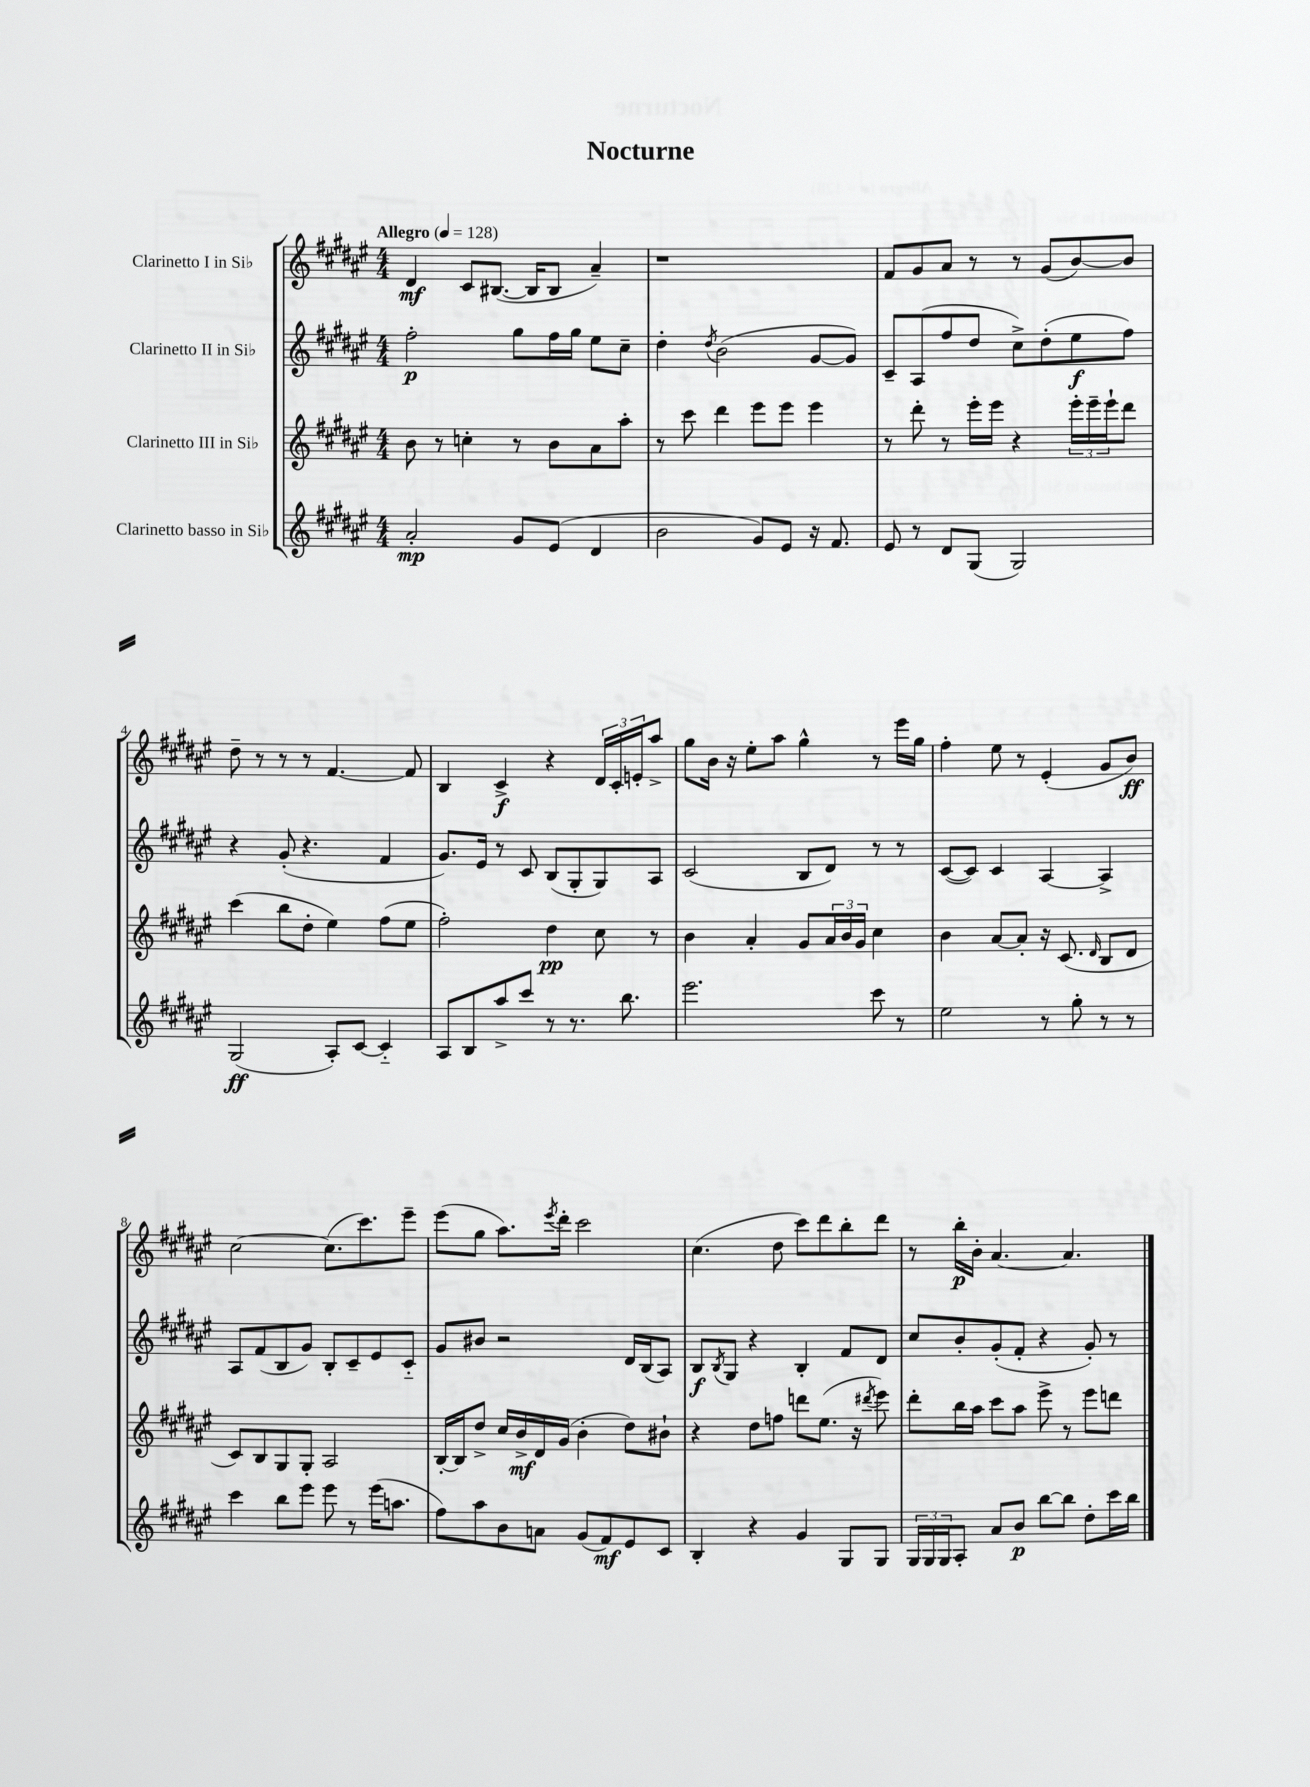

**kern	**kern	**kern	**kern
*staff4	*staff3	*staff2	*staff1
*clefG2	*clefG2	*clefG2	*clefG2
*k[f#c#g#d#a#e#]	*k[f#c#g#d#a#e#]	*k[f#c#g#d#a#e#]	*k[f#c#g#d#a#e#]
*M4/4	*M4/4	*M4/4	*M4/4
*MM128	*MM128	*MM128	*MM128
2a#'	8b	2ff#'	4d#
.	8r	.	.
.	4cc'	.	8c#
.	.	.	([8.B#
8g#	8r	8gg#	.
.	.	.	16B#]
(8e#	8b	16ff#	8B#
.	.	16gg#	.
4d#	8a#	8ee#	4a#~)
.	8aa#'	8cc#~	.
=	=	=	=
2b	8r	4dd#'	1r
.	8ccc#	.	.
.	.	8qdd#	.
.	4ddd#	(2b	.
8g#)	8eee#	.	.
8e#	8eee#	.	.
16r	4eee#	[8g#	.
8.f#	.	.	.
.	.	8g#])	.
=	=	=	=
8e#	8r	8c#~	8f#
8r	8ddd#'	(8A#	8g#
8d#	8r	8ff#	8a#
(8G#	16eee#'	8dd#	8r
.	16eee#	.	.
2G#)	4r	8cc#^)	8r
.	.	(8dd#'	(8g#
.	24eee#'	8ee#	[8b)
.	24eee#~	.	.
.	24eee#`	.	.
.	8ddd#	8ff#)	8b]
=	=	=	=
(2G#	(4ccc#	4r	8dd#~
.	.	.	8r
.	8bb	(8g#'	8r
.	8dd#'	4.r	8r
8A#')	4ee#)	.	[4.f#
[8c#	.	.	.
4c#'~]	(8ff#	4f#	.
.	8ee#	.	8f#]
=	=	=	=
8A#	2ff#')	8.g#)	4B
8B	.	.	.
.	.	16e#	.
8aa#^	.	8r	4c#^
8ccc#	.	8c#	.
8r	4dd#	(8B	4r
8.r	.	8G#'	.
.	8cc#	8G#)	24d#
.	.	.	24c#'
8.bb	.	.	.
.	.	.	24e'
.	8r	8A#	8aa#^
=	=	=	=
2.eee#	4b	(2c#	8gg#
.	.	.	16b
.	.	.	16r
.	4a#'	.	8ee#'
.	.	.	8aa#
.	8g#	8B	4gg#^^
.	24a#	8d#)	.
.	24b	.	.
.	24g#	.	.
8ccc#	4cc#	8r	8r
8r	.	8r	16eee#
.	.	.	16gg#
=	=	=	=
2ee#	4b	([8c#	4ff#'
.	.	8c#])	.
.	[8a#	4c#	8ee#
.	8a#']	.	8r
8r	16r	[4A#	(4e#'
.	(8.c#	.	.
8gg#'	.	.	.
.	16qqd#	.	.
8r	8B	4A#^]	8g#
8r	8d#	.	8b)
=	=	=	=
4ccc#	8c#)	8A#	[2cc#
.	8B	(8f#	.
8bb	8G#	8B	.
8eee#	8G#'	8g#)	.
8eee#	2A#	8B'	(8.cc#]
8r	.	8c#~	.
.	.	.	8.ccc#)
(16eee#	.	8e#	.
8.aa	.	.	.
.	.	8c#'~	8eee#~
=	=	=	=
8ff#)	[16B'	8g#	(8eee#
.	16B]	.	.
8aa#	8dd#^	8b#	8gg#
8b	16cc#	2r	8.aa#)
.	16b^	.	.
8a	16d#	.	.
.	.	.	8qeee#
.	(16g#	.	16ddd#'
(8g#	4b'	.	2ccc#
8f#)	.	.	.
8e#	8dd#)	16d#	.
.	.	(16B	.
8c#	8b#`	8A#)	.
=	=	=	=
4B'	4r	8B	(4.cc#
.	.	8qB	.
.	.	8G#	.
4r	8dd#	4r	.
.	8ff	.	8dd#
4g#	8ddd	4B'	8ccc#)
.	(8.ee#	.	8ddd#
8G#	.	8f#	8bb'
.	16r	.	.
.	8qddd#	.	.
8G#	8eee#)	8d#	8ddd#
=	=	=	=
24G#	8ddd#'	8cc#	8r
24G#	.	.	.
24G#	.	.	.
8A#'	16bb	8b'	16bb'
.	16aa#	.	16b'
8a#	8ccc#	(8g#'	[4.a#
8b	8aa#	8f#'	.
[8bb	8eee#^	4r	.
8bb]	8r	.	4.a#]
8dd#'	8eee#	8g#')	.
16ccc#	8ddd	8r	.
16bb	.	.	.
==	==	==	==
*-	*-	*-	*-
